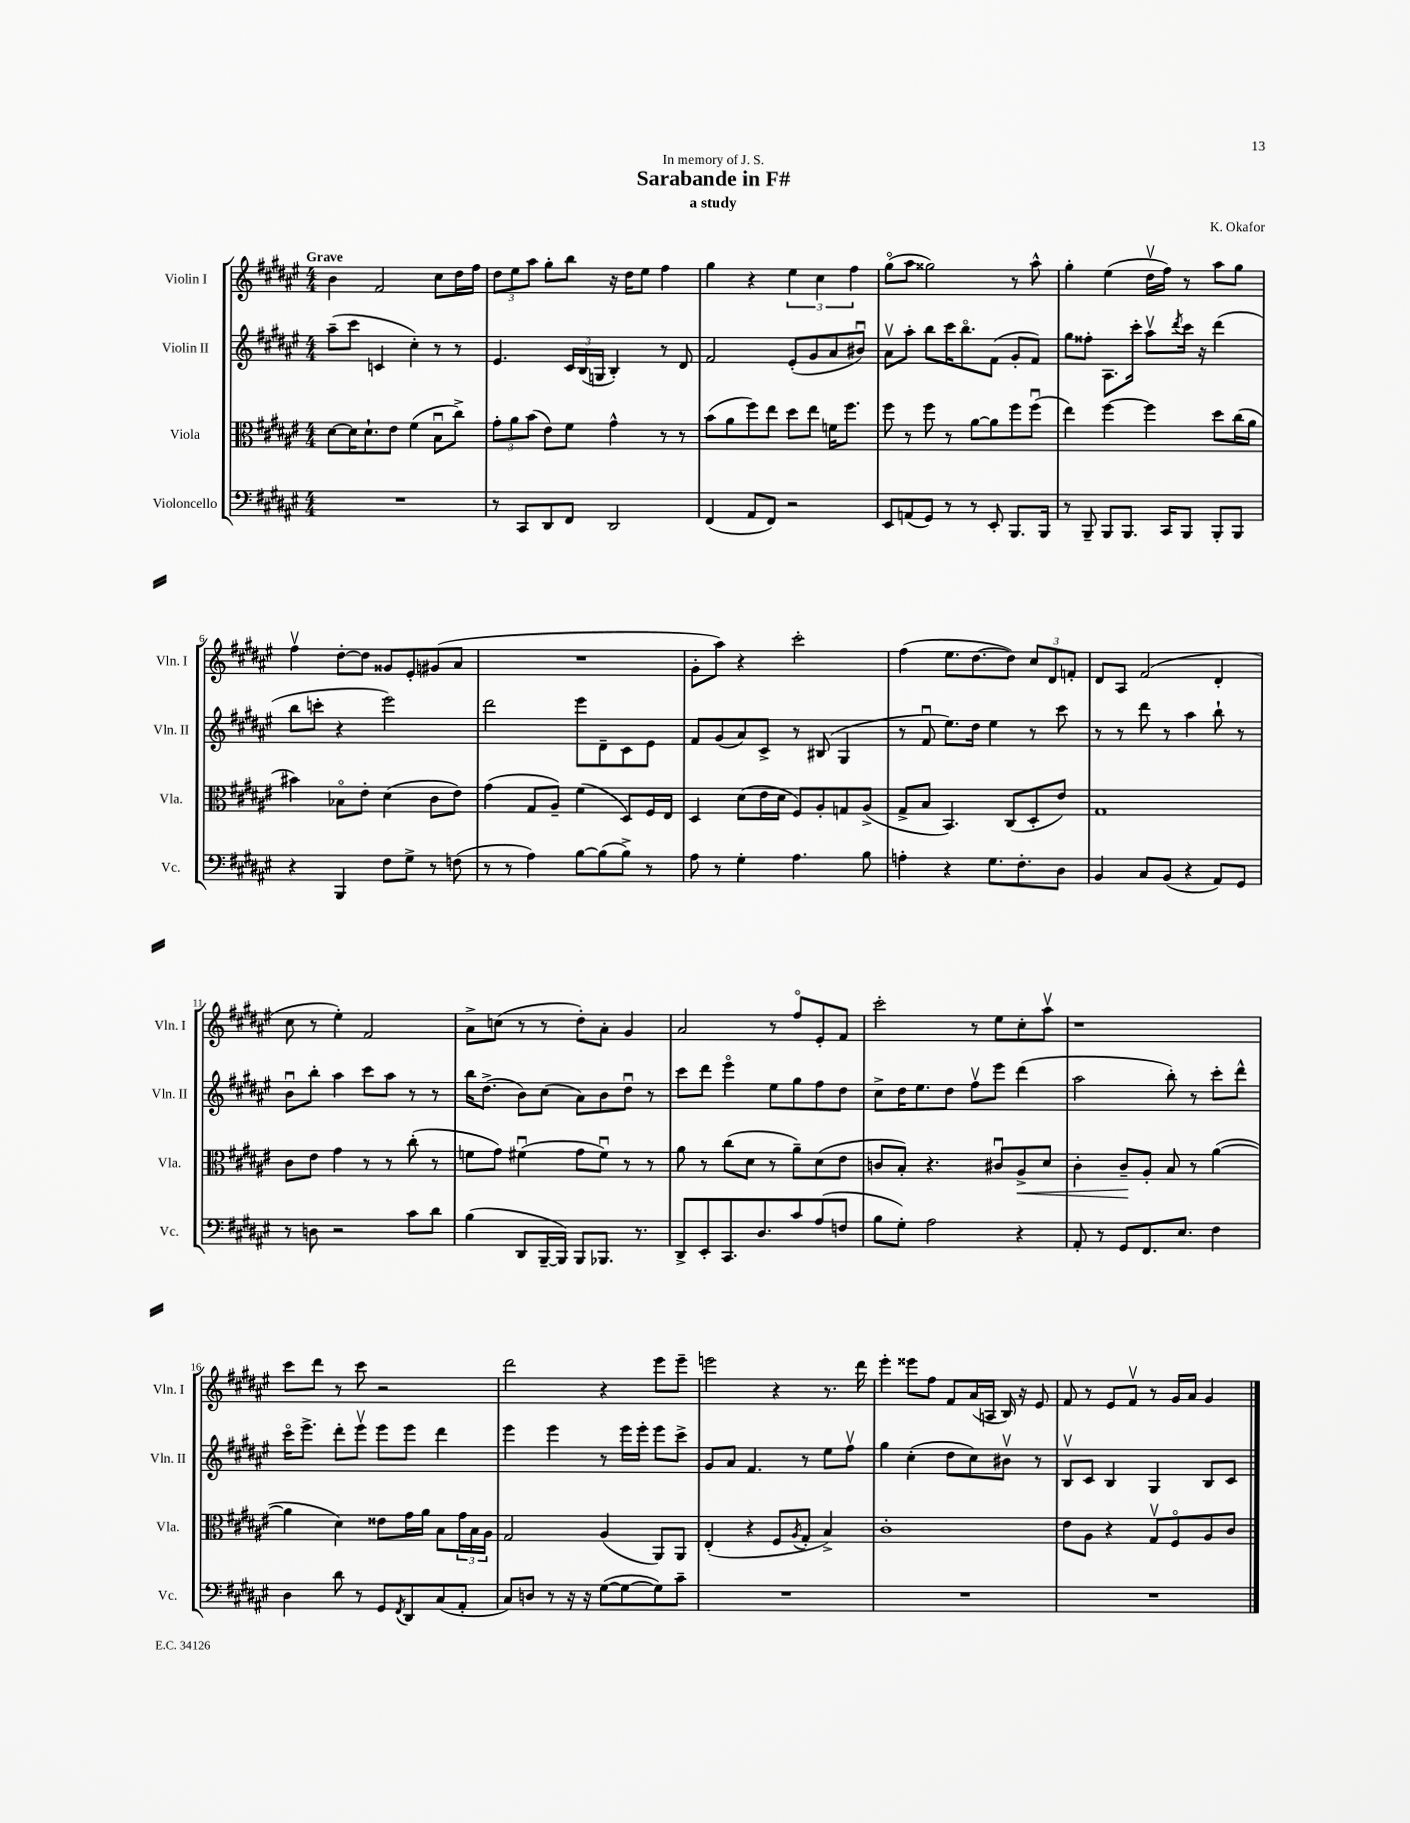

**kern	**kern	**dynam	**kern	**kern
*part4	*part3	*part3	*part2	*part1
*staff4	*staff3	*staff3	*staff2	*staff1
*I"Violoncello	*I"Viola	*	*I"Violin II	*I"Violin I
*I'Vc.	*I'Vla.	*	*I'Vln. II	*I'Vln. I
*clefF4	*clefC3	*	*clefG2	*clefG2
*k[f#c#g#d#a#e#]	*k[f#c#g#d#a#e#]	*	*k[f#c#g#d#a#e#]	*k[f#c#g#d#a#e#]
*M4/4	*M4/4	*	*M4/4	*M4/4
=1	=1	=1	=1	=1
!	!	!	!	!LO:TX:a:B:t=Grave
1r	[8d#\L	.	(8aa#~\L	4b\
.	16d#\K]	.	8ccc#\J	.
.	8.d#`\	.	.	.
.	.	.	4cn/	2f#/
.	8e#\J	.	.	.
.	(4f#\	.	4cc#'\)	.
.	8Bu\L	.	8r	8cc#\L
.	8cc#^\J)	.	8r	16dd#\L
.	.	.	.	16ff#\JJ
=2	=2	=2	=2	=2
8r	12g#'\L	.	4.e#/	12dd#\L
.	12a#\	.	.	12ee#\
8CC#/L	.	.	.	.
.	(12b\J	.	.	12aa#\J
8DD#/	8e#\L)	.	.	8gg#'\L
8FF#/J	8f#\J	.	24c#/LL	8bb\J
.	.	.	(24B/	.
.	.	.	24Gn/JJ	.
2DD#/	4g#^^\	.	4B'/)	16r
.	.	.	.	16dd#\KL
.	.	.	.	8ee#\J
.	8r	.	8r	4ff#\
.	8r	.	8d#/	.
=3	=3	=3	=3	=3
(4FF#/	(8b\L	.	2f#/	4gg#\
.	8a#\	.	.	.
8AA#/L	8ff#\)	.	.	4r
8FF#/J)	8ee#\J	.	.	.
2r	8dd#\L	.	(8e#'/L	6ee#\
.	8ee#\J	.	8g#/	.
.	.	.	.	6cc#\
.	16fn\KL	.	8a#/	.
.	8.ff#\J	.	.	.
.	.	.	.	6ff#\
.	.	.	8b#Xu/J)	.
=4	=4	=4	=4	=4
8EE#/L	8ff#\	.	8a#v\L	(8gg#\L
(8AAn/	8r	.	8aa#'\J	8aa#\J
8GG#/J)	8ff#\	.	8bb\L	2gg##X\)
8r	8r	.	16ccc#\K	.
.	.	.	8.bb\	.
8r	[8a#\L	.	.	.
8EE#'/	8a#\]	.	(8f#\J	.
8.BBB/L	8ff#\	.	8g#'/L	8r
.	(8ff#u\J	.	8f#/J)	8aa#^^\
16BBB/Jk	.	.	.	.
=5	=5	=5	=5	=5
8r	4ee#\)	.	8gg#\L	4gg#'\
8BBB~/	.	.	8ff##X'\J	.
8BBB/L	[4ff#\	.	8.A#\L	(4ee#\
8.BBB/J	.	.	.	.
.	.	.	16ccc#'\Jk	.
.	4ff#\]	.	8aa#v\L	16dd#v\LL
16CC#/KL	.	.	.	16ff#\JJ)
.	.	.	8qddd#/	.
8BBB/J	.	.	16ccc#\Jk	8r
.	.	.	16r	.
8BBB'/L	8dd#\L	.	(4ddd#\	8aa#\L
8BBB/J	(16cc#\L	.	.	8gg#\J
.	16a#\JJ	.	.	.
!!LO:LB:g=z
=6	=6	=6	=6	=6
4r	4b#X\)	.	8bb\L	4ff#v\
.	.	.	8cccn'\J	.
4BBB/	8B-X\L	.	4r	[8dd#'\L
.	8e#'\J	.	.	8dd#\J]
8F#\L	(4d#\	.	2eee#\)	8g##X/L
8G#^\J	.	.	.	8e#'/
8r	8c#\L	.	.	(8g#X/
(8Fn\	8e#\J)	.	.	8a#/J
=7	=7	=7	=7	=7
8r	(4g#\	.	2ddd#\	1r
8r	.	.	.	.
4A#\)	8G#/L	.	.	.
.	8A#~/J)	.	.	.
[8B\L	(4f#\	.	8eee#\L	.
(8B\]	.	.	8d#~\	.
8B^\J)	8D#/L)	.	8c#\	.
8r	16F#/L	.	8e#\J	.
.	16E#/JJ	.	.	.
=8	=8	=8	=8	=8
8A#\	4D#/	.	8f#/L	8g#'\L
8r	.	.	(8g#/	8aa#\J)
4G#'\	(8d#\L	.	8a#/)	4r
.	16e#\L	.	8c#^/J	.
.	16d#\JJ	.	.	.
4.A#\	8F#/L)	.	8r	2ccc#'\
.	8A#'/	.	(8B#X/	.
.	8Gn/	.	4G#/	.
8B\	(8A#^/J	.	.	.
=9	=9	=9	=9	=9
4An'\	8G#^/L	.	8r	(4ff#\
.	8B/J	.	8f#u/	.
4r	4.BB/)	.	8.ee#\L)	8.ee#\L
.	.	.	16dd#\Jk	[8.dd#\
8.G#\L	.	.	4ee#\	.
.	(8C#/L	.	.	8dd#\J])
8.F#'\	.	.	.	.
.	8D#'/	.	8r	12cc#/L
.	.	.	.	12d#/
8D#\J	8e#/J)	.	8ccc#\	.
.	.	.	.	12fn'/J
=10	=10	=10	=10	=10
4BB/	1G#	.	8r	8d#/L
.	.	.	8r	8A#/J
8C#/L	.	.	8ddd#\	(2f#/
(8BB/J	.	.	8r	.
4r	.	.	4aa#\	.
8AA#/L)	.	.	8bb`\	4d#'/
8GG#/J	.	.	8r	.
!!LO:LB:g=z
=11	=11	=11	=11	=11
8r	8c#\L	.	8bu\L	8cc#\
8Dn\	8e#\J	.	8bb'\J	8r
2r	4g#\	.	4aa#\	4ee#'\)
.	8r	.	8ccc#\L	2f#/
.	8r	.	8aa#\J	.
8c#\L	(8cc#'\	.	8r	.
8d#\J	8r	.	8r	.
=12	=12	=12	=12	=12
(4B\	8fn\L	.	16bb\KL	8a#^\L
.	.	.	(8.dd#^\J	.
.	8g#\J)	.	.	(8ccn\J
8DD#/L	(4f#Xu\	.	8b\L)	8r
[16BBB~/L	.	.	(8cc#\J	8r
16BBB/JJ])	.	.	.	.
8BBB/L	8g#\L	.	8a#\L)	8dd#'\L)
8.BBB-X/J	8f#u\J)	.	8b\	8a#'\J
.	8r	.	8dd#u\J	4g#/
8.r	.	.	.	.
.	8r	.	8r	.
=13	=13	=13	=13	=13
8DD#^/L	8a#\	.	8ccc#\L	2a#/
8EE#'/	8r	.	8ddd#\J	.
8.CC#/	(8cc#\L	.	4eee#\	.
.	8d#\J	.	.	.
8.D#/	.	.	.	.
.	8r	.	8ee#\L	8r
8c#/	8a#~\L)	.	8gg#\	8ff#/L
(8A#/	(8d#\	.	8ff#\	8e#'/
8Fn/J	8e#\J	.	8dd#\J	8f#/J
=14	=14	=14	=14	=14
8B\L	8cn/L	.	8cc#^\L	2ccc#'\
8G#'\J)	8B'/J)	.	16dd#\K	.
.	.	.	8.ee#\	.
2A#\	4.r	.	.	.
.	.	.	8dd#\J	.
.	.	.	8ff#v\L	8r
.	8c#Xu/L	.	8eee#\J	8ee#\L
!	!	!LO:HP:b	!	!
4r	8A#^/	<	(4ddd#\	8cc#'\
.	8d#/J	.	.	8aa#v\J
=15	=15	=15	=15	=15
8AA#'/	4c#'\	.	2aa#\	1r
8r	.	.	.	.
8GG#/L	8c#~/L	.	.	.
8.FF#/	8A#'/J	[	.	.
.	8B/	.	8bb'\)	.
8.E#/J	.	.	.	.
.	8r	.	8r	.
4F#\	([4a#\	.	8ccc#'\L	.
.	.	.	8ddd#^^\J	.
!!LO:LB:g=z
=16	=16	=16	=16	=16
4D#\	4a#\]	.	16ccc#\KL	8ccc#\L
.	.	.	8.eee#^\J	.
.	.	.	.	8ddd#\J
8d#\	4d#\)	.	8ddd#'\L	8r
8r	.	.	8eee#v\J	8ccc#\
8GG#/L	8e##X\L	.	8eee#\L	2r
8qFF#/	.	.	.	.
8DD#/	16g#\L	.	8eee#\J	.
.	16a#\JJ	.	.	.
(8C#/	8B\L	.	4ddd#\	.
8AA#'/J	24g#\L	.	.	.
.	24B\	.	.	.
.	24A#\JJ	.	.	.
=17	=17	=17	=17	=17
8C#/L)	2G#/	.	4eee#\	2ddd#\
8Dn/J	.	.	.	.
8r	.	.	4eee#\	.
16r	.	.	.	.
16r	.	.	.	.
([8G#\L	(4A#/	.	8r	4r
8G#\_	.	.	16eee#\LL	.
.	.	.	16eee#'\JJ	.
8G#\])	8AA#/L)	.	8eee#\L	8eee#\L
8c#~\J	8AA#/J	.	8ccc#^\J	8eee#~\J
=18	=18	=18	=18	=18
1r	(4E#'/	.	8g#/L	2eeen\
.	.	.	8a#/J	.
.	4r	.	4.f#/	.
.	8F#/L	.	.	4r
.	8qA#/	.	.	.
.	8G#'/J	.	8r	.
.	4B^/)	.	8ee#\L	8.r
.	.	.	8ff#v\J	.
.	.	.	.	16ddd#\
=19	=19	=19	=19	=19
1r	1c#'	.	4gg#\	4eee#'\
.	.	.	(4cc#'\	8eee##X\L
.	.	.	.	8ff#\J
.	.	.	8dd#\L	8f#/L
.	.	.	8cc#\)	(16a#/L
.	.	.	.	16An/JJ
.	.	.	8b#Xv\J	16B/)
.	.	.	.	16r
.	.	.	8r	8e#/
=20	=20	=20	=20	=20
1r	8e#\L	.	8Bv/L	8f#/
.	8A#\J	.	8c#/J	8r
.	4r	.	4B/	8e#/L
.	.	.	.	8f#v/J
.	8G#v/L	.	4G#/	8r
.	8F#/	.	.	16g#/LL
.	.	.	.	16a#/JJ
.	8A#/	.	8B/L	4g#/
.	8c#/J	.	8c#/J	.
==	==	==	==	==
*-	*-	*-	*-	*-
